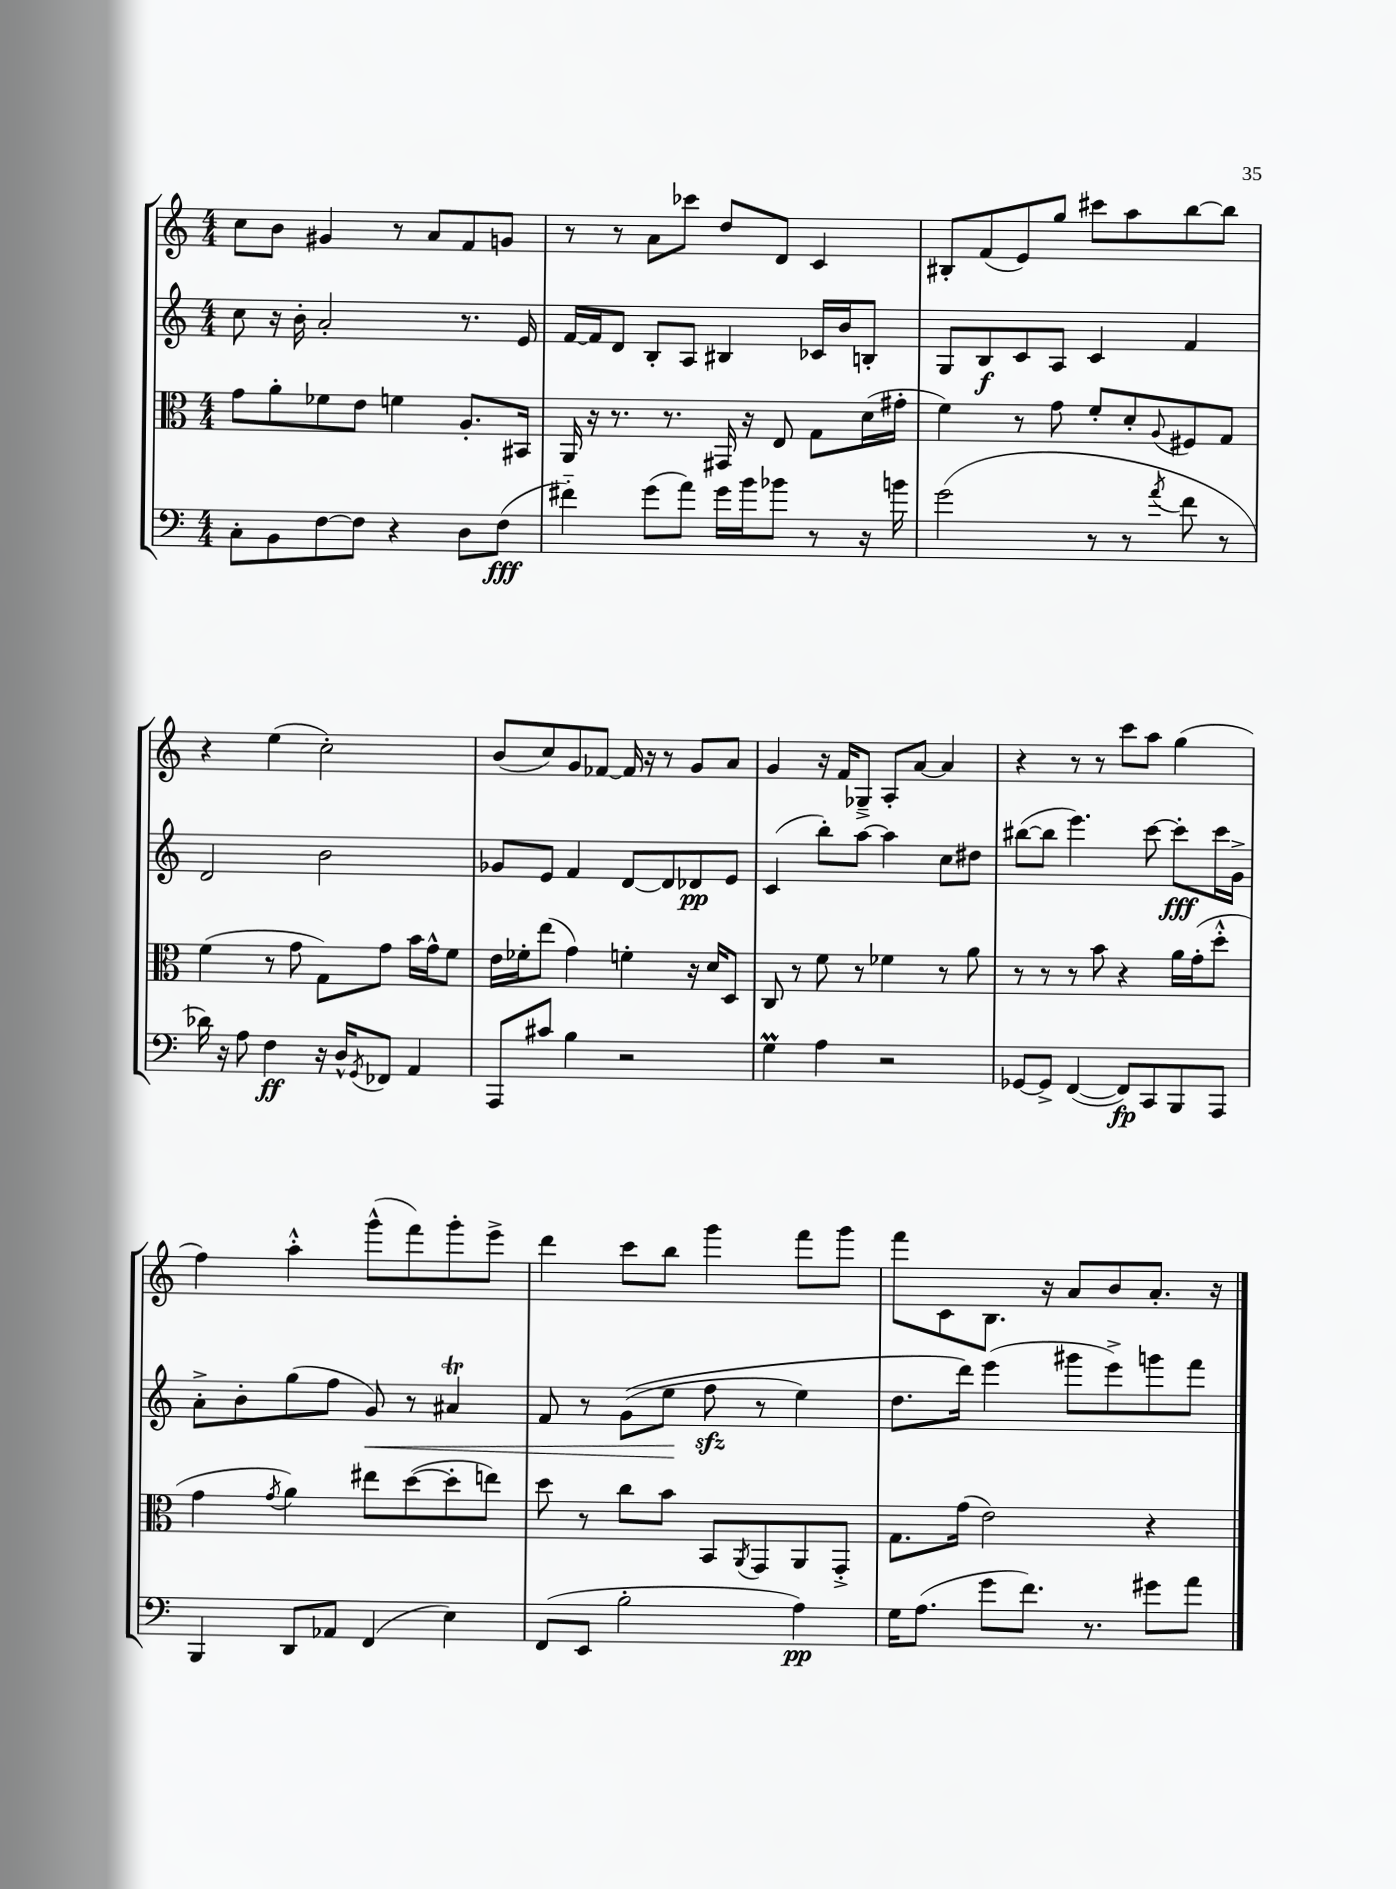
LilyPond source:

<<
\new StaffGroup <<
\new Staff = "s0" {
    \clef treble \key c \major \numericTimeSignature \time 4/4
    c''8 b'8 gis'4 r8 a'8 f'8 g'8 |
    r8 r8 a'8 ces'''8 d''8 d'8 c'4 |
    bis8-. f'8( e'8) g''8 cis'''8 a''8 b''8~ b''8 |
    r4 e''4( c''2-.) |
    b'8( c''8) g'8 fes'8~ fes'16 r16 r8 g'8 a'8 |
    g'4 r16 f'16 ges8---> a8-. a'8~ a'4 |
    r4 r8 r8 c'''8 a''8 g''4( |
    f''4) a''4-.-^ g'''8-^( f'''8) g'''8-. e'''8-> |
    d'''4 c'''8 b''8 g'''4 f'''8 g'''8 |
    f'''8 c'8 b8. r16 a'8 b'8 a'8.-. r16 \bar "|." |
}
\new Staff = "s1" {
    \clef treble \key c \major \numericTimeSignature \time 4/4
    c''8 r16 b'16-. a'2-. r8. e'16 |
    f'16~ f'16 d'8 b8-. a8 bis4 ces'16 b'16 b8-. |
    g8 b8\f c'8 a8 c'4 f'4 |
    d'2 b'2 |
    ges'8 e'8 f'4 d'8~ d'8 des'8\pp e'8 |
    c'4( b''8-.) a''8~ a''4 c''8 dis''8 |
    bis''8~( bis''8 e'''4.) c'''8~ c'''8-.\fff c'''16 g'16-> |
    a'8-.-> b'8-. g''8( f''8 g'8\<) r8 ais'4\trill |
    f'8 r8 g'8(\( e''8\! f''8\sfz r8 e''4) |
    d''8. d'''16\) e'''4( gis'''8 e'''8->) g'''8 f'''8 \bar "|." |
}
\new Staff = "s2" {
    \clef alto \key c \major \numericTimeSignature \time 4/4
    g'8 a'8-. fes'8 e'8 f'4 a8.-. bis,16 |
    a,16 r16 r8. r8. gis,16 r16 e8 g8 d'16( gis'16-. |
    f'4) r8 g'8 f'8-. d'8-. \appoggiatura { a8 } fis8 g8 |
    f'4( r8 g'8 g8) g'8 b'16 g'16-^ f'8 |
    e'16 fes'16-. e''8( g'4) f'4-. r16 d'16 d8 |
    c8 r8 f'8 r8 fes'4 r8 a'8 |
    r8 r8 r8 b'8 r4 a'16 g'16-.( d''8-.-^ |
    g'4 \acciaccatura { g'8 } a'4) eis''8 d''8~( d''8-. e''8) |
    d''8 r8 c''8 b'8 b,8 \acciaccatura { a,8 } g,8 a,8 g,8-.-> |
    g8. g'16( e'2) r4 \bar "|." |
}
\new Staff = "s3" {
    \clef bass \key c \major \numericTimeSignature \time 4/4
    c8-. b,8 f8~ f8 r4 d8 f8\fff( |
    fis'4-_) g'8( a'8) g'16 b'16 bes'8 r8 r16 b'16 |
    g'2( r8 r8 \acciaccatura { a'8 } f'8 r8 |
    des'16) r16 a8 f4\ff r16 d16-^ \acciaccatura { g,8 } fes,8 a,4 |
    a,,8 cis'8 b4 r2 |
    g4\prall a4 r2 |
    ges,8~ ges,8-> f,4~( f,8\fp) c,8 b,,8 a,,8 |
    b,,4 d,8 aes,8 f,4( e4) |
    f,8( e,8 b2-. a4\pp) |
    g16 a8.( g'8 f'8.) r8. gis'8 a'8 \bar "|." |
}
>>
>>
\layout { \context { \Score \remove "Bar_number_engraver" } }
